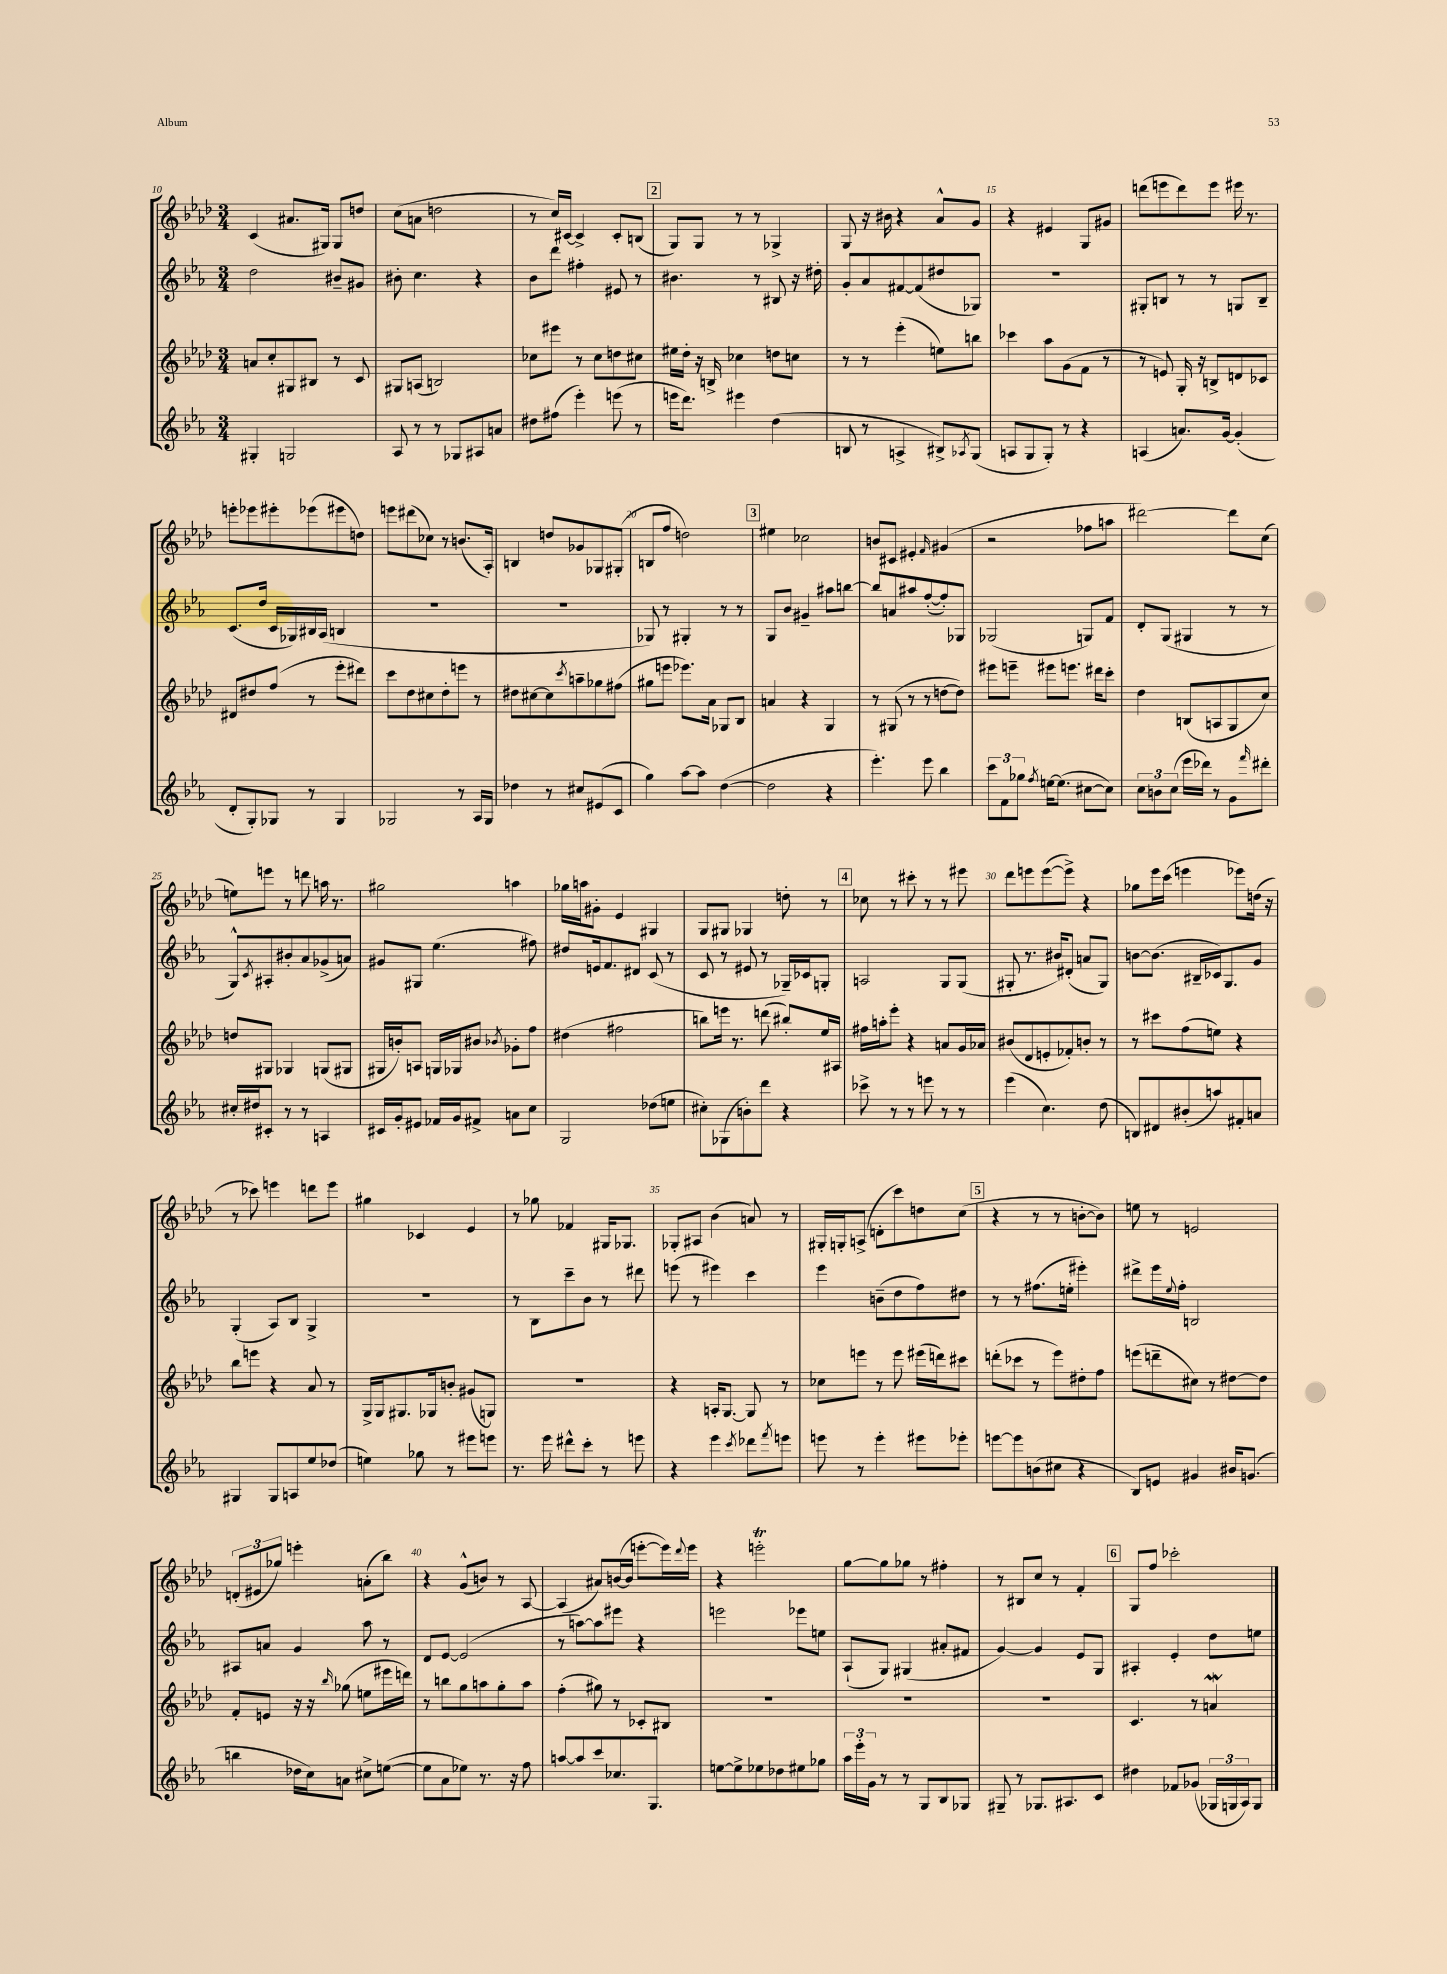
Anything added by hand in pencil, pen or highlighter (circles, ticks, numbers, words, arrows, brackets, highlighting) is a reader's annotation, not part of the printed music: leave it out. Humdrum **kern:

**kern	**kern	**kern	**kern
*staff4	*staff3	*staff2	*staff1
*clefG2	*clefG2	*clefG2	*clefG2
*k[b-e-a-]	*k[b-e-a-d-]	*k[b-e-a-]	*k[b-e-a-d-]
*M3/4	*M3/4	*M3/4	*M3/4
4G#'	8a	2dd	(4c
.	8cc'	.	.
2G	8G#	.	8.a#
.	8B#	.	.
.	.	.	16G#)
.	8r	8b#~	8G#
.	8c	8g#	8dd
=	=	=	=
8A-	8G#	8b#'	(8cc
8r	(8A	4.cc	8a
8r	2B)	.	2dd
8G-	.	.	.
8A#	.	4r	.
8a	.	.	.
=	=	=	=
8dd#	8cc-	8b-	8r
(8ff#	8eee#	8ddd	16cc)
.	.	.	[16c#
4eee-')	8r	4ff#'	4c#^]
.	8cc-	.	.
(8eee	8dd	8e#	8c#'
8r	8cc#	8r	(8B
=	=	=	=
16eee	16ee#	4.b#	8G)
8.ddd)	16dd-'	.	.
.	16r	.	8G
.	16B^	.	.
4eee#	4cc-	.	8r
.	.	8r	8r
(4dd	8dd	8B#	4G-^
.	8cc	16r	.
.	.	16dd#'	.
=	=	=	=
8B	8r	8g'	8G
8r	8r	8a-	16r
.	.	.	16b#
4A^	(4eee-'	[8f#	4r
.	.	(8f#]	.
8B#^)	8ee)	8dd#	8a-^^
8qA-	.	.	.
(8G	8bb	8G-)	8g
=	=	=	=
8A	4ccc-	2.r	4r
8G	.	.	.
8G')	8aa-	.	4e#
8r	(8g	.	.
4r	8f	.	8G
.	8r	.	8g#
=	=	=	=
(4A	8r	8G#'	(8ddd
.	8e)	8B	8eee
8.a)	16G'	8r	8ddd)
.	16r	.	.
.	8B^	8r	8eee
[16g	.	.	.
(4g']	8d	8G	16eee#
.	.	.	8.r
.	8c-	8B~	.
=	=	=	=
8d'	8d#	(8.c	8eee'
8G')	8dd#	.	8eee-
.	.	16dd	.
8G-	(8ff	16c	8eee#'
.	.	16G-)	.
8r	8r	16B#	(8eee-
.	.	(16A-	.
4G-	8eee-'	4B	8eee#
.	8ddd#)	.	8dd)
=	=	=	=
2G-	8ccc	2.r	8eee
.	8dd-	.	(8ddd#
.	8cc#	.	8cc-)
.	8dd-'	.	8r
8r	8eee	.	(8.b
16A-	8r	.	.
16G-	.	.	16A-')
=	=	=	=
4dd-	8dd#	2.r	4B
.	[8cc#	.	.
8r	8cc#]	.	8dd
.	8qccc	.	.
8cc#	8aa~	.	8g-
(8e#	8gg-	.	8G-
8c	(8ff#	.	(8G#'
=	=	=	=
4gg)	8gg#	8G-)	8B
.	8eee	8r	8ff
[8aa-	8.eee-)	4G#'	2dd)
8aa-]	.	.	.
.	16a-	.	.
([4dd	8G-	8r	.
.	8B-	8r	.
=	=	=	=
2dd]	4a	8G	4ee#
.	.	8b-	.
.	4r	4g#~	2cc-
4r	4G	8aa#	.
.	.	[8bb	.
=	=	=	=
4.eee-')	8r	8bb]	8b
.	(8G#	8a	8c#
.	8r	8aa#	4e#'
8eee-	8r	([8ff'	.
.	.	.	16qqf
4bb-	[8dd	8ff'])	(4g#
.	8dd])	8G-	.
=	=	=	=
12ccc	8eee#	(2G-	2r
12f	.	.	.
.	8eee~	.	.
12gg-	.	.	.
8qff	.	.	.
[16ee	8eee#	.	.
(8.ee]	.	.	.
.	8.eee	.	.
[8cc#	.	8G)	8ff-
.	16ddd#	.	.
8cc#])	8ccc'	8f	8aa
=	=	=	=
12cc	4dd-	8d'	[2ddd#)
12b	.	.	.
.	.	(8G	.
(12cc	.	.	.
16eee-	(8B	4G#	.
16ddd-)	.	.	.
8r	8A	.	.
8g	8G	8r	8ddd#]
16qqfff	.	.	.
8ddd#'	8cc)	8r	(8cc
=	=	=	=
16cc#'	8dd	8G^^)	8ee)
16dd#	.	.	.
.	.	8qc	.
8c#'	8G#	8A#'	8eee
8r	4G-	8b#'	8r
8r	.	8a-	8ddd
4A	(8G	(8g-^	16aa
.	.	.	8.r
.	8G#	8a)	.
=	=	=	=
16c#	16G#	8g#	2gg#
16g'	16b')	.	.
8e#	8A	8G#	.
16f-	16G	(4.ee-	.
16g	16G-	.	.
8f#^	8b#	.	.
.	8qb-	.	.
8a	8g-'	.	4aa
8cc	8ff	8ff#)	.
=	=	=	=
2G	(4dd#	8dd#	16gg-
.	.	.	16aa
.	.	16e	8g#'
.	.	8.f	.
.	2ff#	.	4e-
.	.	8d#	.
(8dd-	.	(8c	4G#
8ee	.	8r	.
=	=	=	=
8cc#')	8bb)	8c	8G
(8G-	16eee	8r	8G#
.	8.r	.	.
8b')	.	8e#	4G-
8ddd	(8ddd	8r	.
4r	8bb#')	16G-~)	8dd'
.	.	16c-	.
.	16ee-	8G'	8r
.	16A#	.	.
=	=	=	=
8ccc-^	16ff#	2A	8cc-
.	16aa'	.	.
8r	8eee-'	.	8r
8r	4r	.	8ccc#'
8eee	.	.	8r
8r	8a	8G	8r
8r	16g	(8G	8eee#
.	16a-	.	.
=	=	=	=
(4eee-	(8b#	8G#'	8ddd-
.	8d-	8.r	8eee
4.cc)	8e'	.	([8eee
.	.	16b#)	.
.	8f-')	(8d#'	8eee^])
.	8b'	8a	4r
(8dd	8r	8G#)	.
=	=	=	=
8B)	8r	[8b	8gg-
8d#	8ccc#	(8.b]	16eee-
.	.	.	(16ccc
(8b#'	(8ff	.	4eee
.	.	16B#~	.
8aa)	8ee)	16c-)	.
.	.	8.G	.
8f#'	4r	.	8eee-)
8a	.	8g	(16dd
.	.	.	16r
=	=	=	=
4G#	8bb-	(4G'	8r
.	8eee	.	8ccc-)
8G#	4r	8A-)	4eee
8A	.	8B-	.
8ee-	8a-	4G^	8ddd
(8dd-	8r	.	8eee
=	=	=	=
4ee)	16G^	2.r	4gg#
.	16G	.	.
.	8.G#	.	.
8gg-	.	.	4c-
.	16G-	.	.
8r	8b'	.	.
8eee#	(8g#	.	4e-
8eee	8G)	.	.
=	=	=	=
8.r	2.r	8r	8r
.	.	8B-	8gg-
16eee-	.	.	.
8ddd#^^	.	8ccc~	4f-
8ccc'	.	8b-	.
8r	.	8r	16G#
.	.	.	8.G-
8eee	.	8ddd#	.
=	=	=	=
4r	4r	(8eee	8G-'
.	.	8r	8A#
4eee-	16A'	4eee#)	(4b-
.	[8.G	.	.
8qccc	.	.	.
8ddd-	8G]	4ccc	8a)
8qfff	.	.	.
8eee	8r	.	8r
=	=	=	=
8eee	8cc-	4eee-	16G#'
.	.	.	16G'
8r	8eee	.	(8A^
4eee'	8r	(8b~	8d'
.	8eee	8dd	8ccc)
8eee#	(16eee#	8ff)	8dd
.	16ddd)	.	.
8eee-'	8ccc#	8dd#	(8cc
=	=	=	=
[8eee	(8ddd'	8r	4r
8eee]	8ccc-	8r	.
(8b	8r	(8.ff#	8r
8cc#	8eee-)	.	8r
.	.	16ee'	.
4r	8dd#'	4eee#')	[8b'
.	8ff	.	8b])
=	=	=	=
8B-)	(8eee	8ddd#^	8ee
8e	8ddd~	16eee-	8r
.	.	8qqee-	.
.	.	16ff'	.
4g#	8cc#)	2B	2e
.	8r	.	.
16b#	[8dd#	.	.
(8.g	.	.	.
.	8dd#]	.	.
=	=	=	=
4bb	8f'	8A#	(12d'
.	.	.	12e#
.	8e	8a	.
.	.	.	12gg-)
16dd-	16r	4g	4eee'
16cc)	16r	.	.
.	16qqbb-	.	.
8a	(8gg-	.	.
8cc#^	8ee	8aa-	(8a'
([8ee	16eee#	8r	8bb-)
.	16ddd)	.	.
=	=	=	=
8ee]	8r	8d	4r
8a-	8bb	[8e-	.
8ee-)	8gg	(2e-]	(8g^^
8.r	8aa	.	8b)
.	8gg'	.	8r
16r	.	.	.
8ff	8aa	.	[8A-
=	=	=	=
[8aa	(4ff'	8r	(4A-]
8aa]	.	[8aa)	.
8ccc	8gg#)	8aa]	8a#)
8.cc-	8r	8eee#	([16b
.	.	.	16b]
.	8c-'	4r	[8eee'
8.G	.	.	.
.	8B#	.	16eee])
.	.	.	8qqddd-
.	.	.	16eee
=	=	=	=
[8ee	2.r	2eee	4r
8ee^]	.	.	.
8ee-	.	.	2eee'
8dd-	.	.	.
8ee#	.	8eee-	.
8gg-	.	8ee	.
=	=	=	=
24aa-	2.r	(8A-`	[8gg
24eee-'	.	.	.
24g	.	.	.
8r	.	8G)	8gg]
8r	.	(4G#	8gg-
8G	.	.	8r
8B-	.	8a#'	4ff#'
8G-	.	8f#	.
=	=	=	=
8G#~	2.r	[4g)	8r
8r	.	.	8B#
8.G-	.	4g]	8cc
.	.	.	8r
8.A#	.	.	.
.	.	8e-	4f'
8c	.	8G	.
=	=	=	=
4dd#	4.c	4A#'	8G
.	.	.	8ff
8f-	.	4e-'	2ccc-'
(8g-	8r	.	.
24G-	4a	8dd	.
24G	.	.	.
24A-)	.	.	.
8G	.	8ee	.
==	==	==	==
*-	*-	*-	*-
